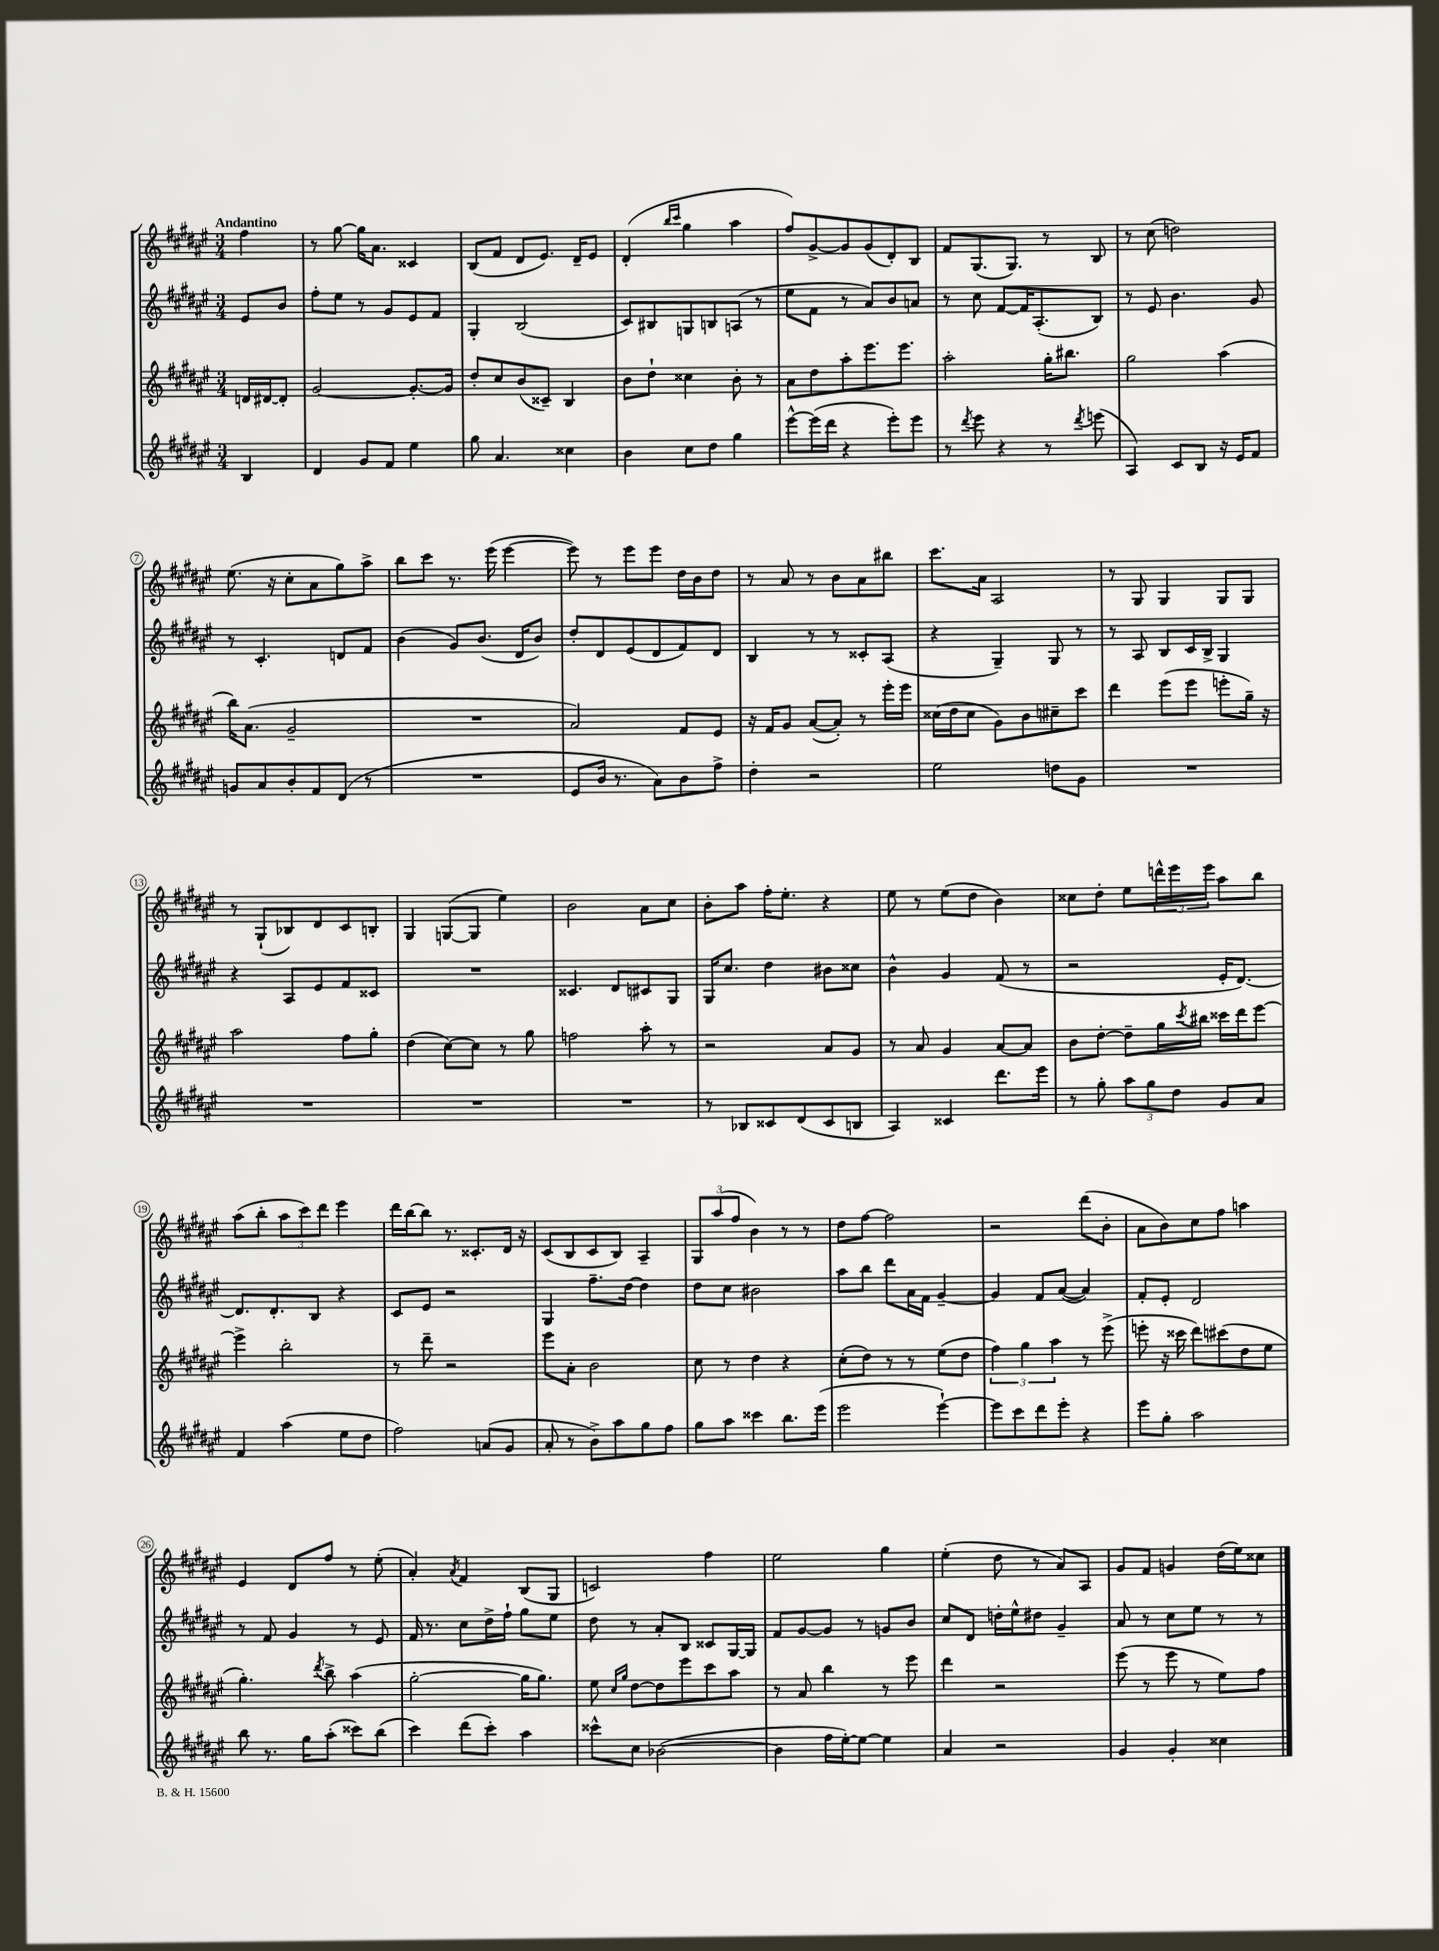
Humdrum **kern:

**kern	**kern	**kern	**kern
*part4	*part3	*part2	*part1
*staff4	*staff3	*staff2	*staff1
*clefG2	*clefG2	*clefG2	*clefG2
*k[f#c#g#d#a#e#]	*k[f#c#g#d#a#e#]	*k[f#c#g#d#a#e#]	*k[f#c#g#d#a#e#]
*M3/4	*M3/4	*M3/4	*M3/4
=	=	=	=
!	!	!	!LO:TX:a:B:t=Andantino
4B/	16dn/LL	8e#/L	4ff#\
.	[16d#X/J	.	.
.	8d#'/J]	8b/J	.
=1	=1	=1	=1
4d#/	[2g#/	8ff#'\L	8r
.	.	8ee#\J	[8gg#\
8g#/L	.	8r	16gg#\KL]
.	.	.	8.a#\J
8f#/J	.	8g#/L	.
4ee#\	8.g#'/L_	8e#/	4c##X/
.	.	8f#/J	.
.	16g#/Jk]	.	.
=2	=2	=2	=2
8gg#\	8dd#'/L	4G#'/	(8B/L
4.a#/	8cc#/	.	8f#/J
.	(8b/	(2B/	8d#/L
.	8c##X~/J)	.	8.e#/J)
4cc##X\	4B/	.	.
.	.	.	16d#~/KL
.	.	.	8e#/J
=3	=3	=3	=3
4b\	8b\L	8c#/L)	(4d#'/
.	8dd#`\J	8B#X/	.
.	.	.	16qqbb/LL
.	.	.	16qqccc#/JJ
8cc#\L	4cc##X\	8Gn/	4gg#\
8dd#\J	.	8Bn/	.
4gg#\	8b'\	(8An/J	4aa#\
.	8r	8r	.
=4	=4	=4	=4
[8eee#^^\L	8a#\L	8ee#\L	8ff#/L)
(16eee#\L]	8dd#\	8f#\J	[8g#^/
16ddd#\JJ	.	.	.
4r	8aa#'\	8r	8g#/]
.	8.eee#\	8a#/L)	(8g#/
8eee#'\L)	.	8b/	8d#'/)
.	8.eee#\J	.	.
8eee#\J	.	8an/J	8B/J
=5	=5	=5	=5
8r	2aa#'\	8r	8f#/L
8qddd#/	.	.	.
8eee#\	.	8cc#\	(8.G#/
4r	.	[8f#/L	.
.	.	.	8.G#/J)
.	.	16f#/K]	.
.	.	(8.A#'/	.
8r	16gg#'\KL	.	8r
.	8.bb#X\J	.	.
8qddd#/	.	.	.
(8eeen\	.	8B/J)	8B/
=6	=6	=6	=6
4A#/)	2gg#\	8r	8r
.	.	8e#/	(8cc#\
8c#/L	.	4.b\	2ddn\)
8B/J	.	.	.
16r	(4aa#\	.	.
16e#/KL	.	.	.
8f#/J	.	8g#/	.
!!LO:LB:g=z
=7	=7	=7	=7
8gn/L	16bb\KL)	8r	(8.ee#\
.	(8.a#\J	.	.
8a#/	.	4.c#'/	.
.	.	.	16r
8b'/	2g#~/	.	8cc#'\L
8f#/	.	.	8a#\
(8d#/J	.	8dn/L	8gg#\)
8r	.	8f#/J	8aa#^\J
=8	=8	=8	=8
2.r	2.r	(4b\	8bb\L
.	.	.	8ccc#\J
.	.	8g#/L)	8.r
.	.	(8.b/J	.
.	.	.	(16eee#\
.	.	.	[4eee#\
.	.	16d#/KL	.
.	.	8b/J)	.
=9	=9	=9	=9
8e#/L	2a#/)	8dd#'/L	8eee#\])
16b/Jk	.	8d#/	8r
8.r	.	.	.
.	.	(8e#/	8eee#\L
8a#\L)	.	8d#/	8eee#\J
8b\	8f#/L	8f#/)	16dd#\LL
.	.	.	16b\J
8ff#^\J	8e#/J	8d#/J	8dd#\J
=10	=10	=10	=10
4dd#'\	16r	4B/	8r
.	16f#/KL	.	.
.	8g#/J	.	8a#/
2r	([8a#/L	8r	8r
.	8a#'/J])	8r	8b\L
.	8r	8c##X'/L	8a#\
.	16eee#'\LL	(8A#/J	8bb#X\J
.	16eee#\JJ	.	.
=11	=11	=11	=11
2ee#\	(16cc##X\LL	4r	8.ccc#\L
.	16dd#\J	.	.
.	8cc##\J	.	.
.	.	.	16a#\Jk
.	8g#\L)	4G#~/)	2A#/
.	8b\	.	.
8ddn\L	8cc#X~\	8G#/	.
8g#\J	8ccc#\J	8r	.
=12	=12	=12	=12
2.r	4ddd#\	8r	8r
.	.	8A#/	8G#/
.	(8eee#\L	8B/L	4G#/
.	8eee#\J	16c#/L	.
.	.	16B^/JJ	.
.	8eeen'\L	4G#/	8G#/L
.	16gg#~\Jk)	.	8G#/J
.	16r	.	.
!!LO:LB:g=z
=13	=13	=13	=13
2.r	2aa#\	4r	8r
.	.	.	(8G#`/L
.	.	8A#/L	8B-X/)
.	.	8e#/	8d#/
.	8ff#\L	8f#/	8c#/
.	8gg#'\J	8c##X/J	8Bn'/J
=14	=14	=14	=14
2.r	(4dd#\	2.r	4G#/
.	[8cc#\L)	.	([8Gn/L
.	8cc#\J]	.	8G/J]
.	8r	.	4ee#\)
.	8gg#\	.	.
=15	=15	=15	=15
2.r	2ffn\	4.c##X/	2b\
.	.	8d#/L	.
.	8aa#'\	8c#X/	8a#\L
.	8r	8G#/J	8cc#\J
=16	=16	=16	=16
8r	2r	16G#/KL	8b'\L
.	.	8.cc#/J	.
8B-X/L	.	.	8aa#\J
8c##X/	.	4dd#\	16ff#'\KL
.	.	.	8.ee#'\J
(8d#/	.	.	.
8c##/	8a#/L	8b#X\L	4r
8Bn/J	8g#/J	8cc##X\J	.
=17	=17	=17	=17
4A#/)	8r	4b^^\	8ee#\
.	8a#/	.	8r
4c##X/	4g#/	4g#/	(8ee#\L
.	.	.	8dd#\J
8.ddd#\L	[8a#/L	(8f#/	4b\)
.	8a#/J]	8r	.
16eee#\Jk	.	.	.
=18	=18	=18	=18
8r	8b\L	2r	8cc##X\L
8gg#'\	[8dd#'\J	.	8dd#'\J
12aa#\L	8dd#~\L]	.	8ee#\L
12gg#\	.	.	.
.	16gg#\L	.	24dddn^^\L
12dd#\J	.	.	24eee#\
.	8qccc#/	.	.
.	16bb#X\JJ	.	.
.	.	.	24eee#\JJ
8g#/L	16ccc##X\LL	16e#'/KL	8aa#\L
.	16ddd#\J	[8.d#/J)	.
8a#/J	[8eee#\J	.	8bb\J
!!LO:LB:g=z
=19	=19	=19	=19
4f#/	4eee#^\]	8.d#/L]	(8aa#\L
.	.	.	8bb'\J
.	.	8.d#'/	.
(4aa#\	2bb'\	.	12aa#\L
.	.	.	12ccc#\)
.	.	8B/J	.
.	.	.	12ddd#\J
8ee#\L	.	4r	4eee#\
8dd#\J	.	.	.
=20	=20	=20	=20
2ff#\)	8r	8c#/L	16ddd#\LL
.	.	.	[16bb\J
.	8ddd#~\	8e#/J	8bb\J]
.	2r	2r	8.r
.	.	.	8.c##X'/L
(8an/L	.	.	.
8g#/J	.	.	16d#/Jk
.	.	.	16r
=21	=21	=21	=21
8a#'/	8eee#\L	4G#/	(8c#/L
8r	8a#'\J	.	8B/
8b^\L)	2b\	8.ff#~\L	8c#/
8aa#\	.	.	8B/J)
.	.	[16dd#\Jk	.
8gg#\	.	4dd#\]	4A#~/
8ff#\J	.	.	.
=22	=22	=22	=22
8gg#\L	8cc#\	8dd#\L	12G#/L
.	.	.	(12aa#/
8aa#\J	8r	8cc#\J	.
.	.	.	12ff#/J
4ccc##X\	4dd#\	2b#X\	4b\)
8.bb\L	4r	.	8r
.	.	.	8r
(16eee#\Jk	.	.	.
=23	=23	=23	=23
2eee#\	(8cc#'\L	8aa#\L	8dd#\L
.	8dd#\J)	8bb\J	[8ff#\J
.	8r	8ddd#\L	2ff#\]
.	8r	16a#\L	.
.	.	16f#\JJ	.
[4eee#`\)	(8ee#\L	[4g#~/	.
.	8dd#\J	.	.
=24	=24	=24	=24
8eee#\L]	6ff#\)	4g#/]	2r
8ccc#\	.	.	.
.	6gg#\	.	.
8ddd#\	.	8f#/L	.
.	6aa#\	.	.
8eee#'\J	.	([8a#/J	.
4r	8r	4a#/])	(8ddd#\L
.	(8eee#^\	.	8b'\J
=25	=25	=25	=25
8eee#\L	8eeen'\	8f#'/L	8a#\L
8gg#'\J	16r	8e#'/J	8b\)
.	16ccc##X\	.	.
2aa#\	8ddd#\L)	2d#/	8cc#\
.	(8ccc#X\	.	8ff#\J
.	8dd#\	.	4aan\
.	8ee#\J	.	.
!!LO:LB:g=z
=26	=26	=26	=26
8bb\	4.gg#'\)	8r	4e#/
8.r	.	8f#/	.
.	.	4g#/	8d#/L
16gg#\KL	.	.	.
.	8qddd#/	.	.
(8aa#'\J	8bb^\	.	8ff#/J
8ccc##X\L)	(4aa#\	8r	8r
(8bb\J	.	8e#/	(8ee#'\
=27	=27	=27	=27
4ccc#\)	[2gg#'\	16f#/	4a#'/)
.	.	8.r	.
.	.	.	8qa#/
(8ddd#\L	.	8cc#\L	4f#/
8ccc#'\J)	.	16dd#^\L	.
.	.	16ff#`\JJ	.
4aa#\	16gg#\KL]	8gg#\L	(8B/L
.	8.gg#\J)	.	.
.	.	8ee#\J	8G#/J
=28	=28	=28	=28
8ccc##X^^\L	8ee#\	8dd#\	2cn/)
.	16qqcc#/LL	.	.
.	16qqgg#/JJ	.	.
8cc#\J	[8dd#\L	8r	.
([2b-X\	8dd#\]	8a#'/L	.
.	8eee#\	8B/J	.
.	8ccc#\	8c##X/L	4ff#\
.	8aa#\J	[16G#/L	.
.	.	16G#/JJ]	.
=29	=29	=29	=29
4b-\]	8r	8f#/L	2ee#\
.	8a#/	[8g#/	.
16ff#\LL	4bb\	8g#/J]	.
[16ee#'\J)	.	.	.
8ee#\J_	.	8r	.
4ee#\]	8r	8gn/L	4gg#\
.	8eee#\	8b/J	.
=30	=30	=30	=30
4a#/	4ddd#\	8cc#/L	(4ee#'\
.	.	8d#/J	.
2r	2r	16ddn'\LL	8dd#\
.	.	16ee#^^\J	.
.	.	8dd#X\J	8r
.	.	4g#~/	8a#/L)
.	.	.	8A#/J
=31	=31	=31	=31
4g#/	(8eee#\	8a#/	8g#/L
.	8r	8r	8f#/J
4g#'/	8eee#\	8cc#\L	4gn/
.	8r	8ee#\J	.
4cc##X\	8ee#\L)	8r	(16dd#\LL
.	.	.	16ee#\J)
.	8ff#\J	8r	8cc##X\J
==	==	==	==
*-	*-	*-	*-
